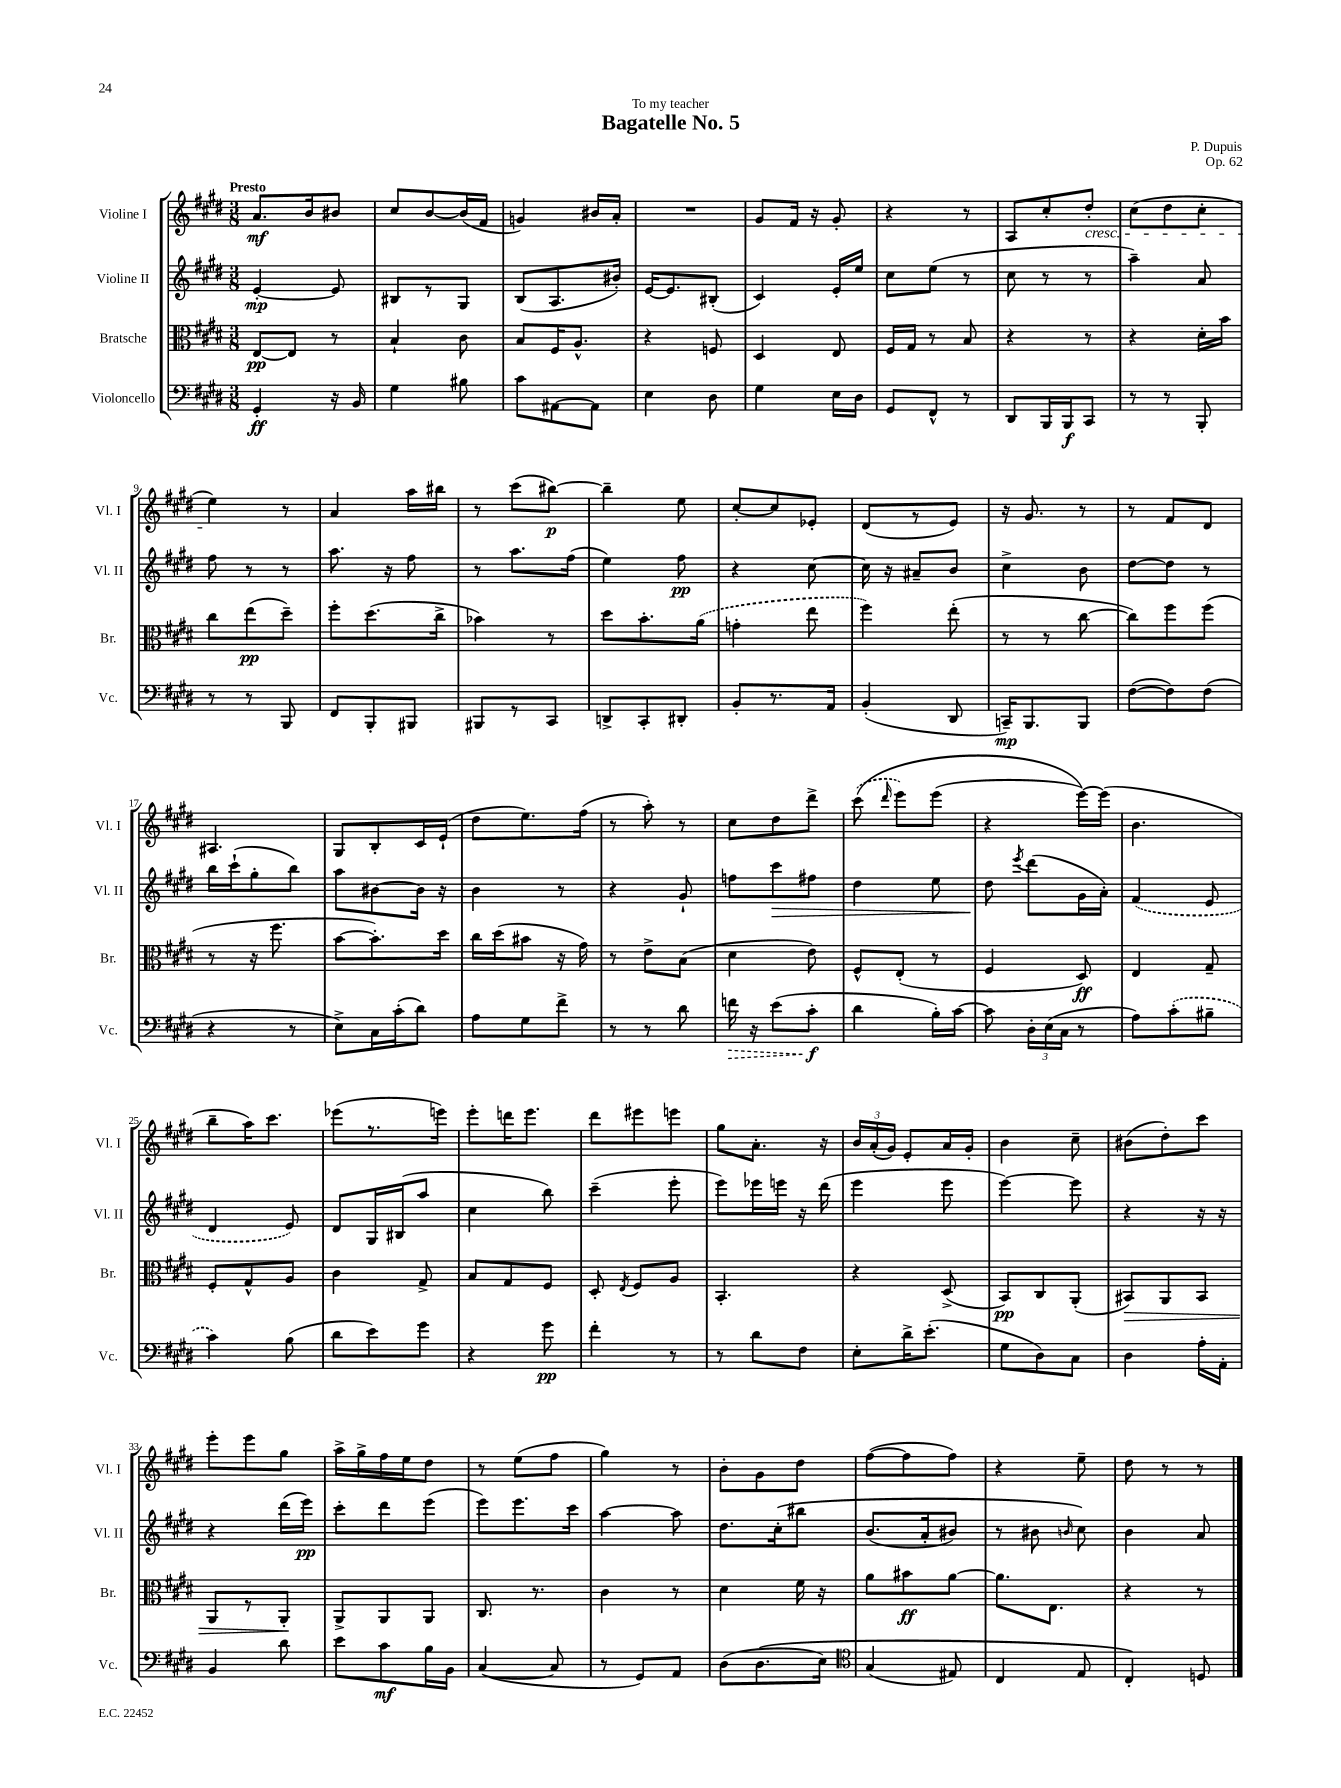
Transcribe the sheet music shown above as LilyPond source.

\header { title = "Bagatelle No. 5" composer = "P. Dupuis" dedication = "To my teacher" opus = "Op. 62" }
<<
\new StaffGroup <<
\new Staff = "s0" \with { instrumentName = "Violine I" shortInstrumentName = "Vl. I" } {
    \clef treble \key e \major \numericTimeSignature \time 3/8 \tempo "Presto"
    \autoBeamOff a'8.[\mf b'16 bis'8] |
    cis''8[ b'8~ b'16( fis'16] |
    g'4) bis'16[ a'16]-. |
    R4. |
    gis'8[ fis'16] r16 gis'8-. |
    r4 r8 |
    a8[ cis''8-. dis''8]-.\cresc |
    cis''8[( dis''8 cis''8]-. |
    e''4\!) r8 |
    a'4 a''16[ bis''16] |
    r8 cis'''8[( bis''8]~\p) |
    bis''4-- e''8 |
    cis''8[~-. cis''8 ees'8]-. |
    dis'8[( r8 e'8]) |
    r16 gis'8. r8 |
    r8 fis'8[ dis'8] |
    ais4. |
    gis8[ b8-. cis'16 e'16]-!( |
    dis''8[ e''8.) fis''16]( |
    r8 a''8-.) r8 |
    cis''8[ dis''8 dis'''8]-> |
    \once \slurDashed cis'''8(\( \grace { dis'''16 } e'''8[) e'''8]( |
    r4 e'''16[~)\) e'''16]( |
    b'4. |
    b''8[-- a''16) cis'''8.] |
    ees'''8[( r8. e'''16]) |
    e'''8[-. d'''16 e'''8.] |
    dis'''8[ eis'''8 e'''8] |
    gis''8[ a'8.]-. r16 |
    \tuplet 3/2 { b'16[ a'16-.( gis'16]) } e'8[-. a'16 gis'16]-. |
    b'4 cis''8-- |
    bis'8[( dis''8-.) cis'''8] |
    e'''8[-. e'''8 gis''8] |
    a''16[-> gis''16-> fis''16 e''16 dis''8] |
    r8 e''8[( fis''8] |
    gis''4) r8 |
    b'8[-. gis'8 dis''8] |
    fis''8[~( fis''8 fis''8]) |
    r4 e''8-- |
    dis''8 r8 r8 \bar "|." |
}
\new Staff = "s1" \with { instrumentName = "Violine II" shortInstrumentName = "Vl. II" } {
    \clef treble \key e \major \numericTimeSignature \time 3/8
    \autoBeamOff e'4~-.\mp e'8 |
    bis8[ r8 gis8] |
    b8[( a8. bis'16]-.) |
    e'16[~ e'8. bis8]-.( |
    cis'4) e'16[-. e''16] |
    cis''8[ e''8]( r8 |
    cis''8 r8 r8 |
    a''4--) a'8 |
    fis''8 r8 r8 |
    a''8. r16 fis''8 |
    r8 a''8.[ fis''16]( |
    e''4) fis''8\pp |
    r4 cis''8~ |
    cis''16 r16 ais'8[-- b'8] |
    cis''4-> b'8 |
    dis''8[~ dis''8] r8 |
    b''16[ cis'''16-!( gis''8-. b''8]) |
    a''8[ bis'8~ bis'16] r16 |
    b'4 r8 |
    r4 gis'8-! |
    f''8[ cis'''8\> fis''8] |
    dis''4 e''8 |
    dis''8\! \acciaccatura { e'''8 } dis'''8[( gis'16 a'16]-.) |
    \once \slurDashed fis'4( e'8 |
    dis'4 e'8) |
    dis'8[ gis16 bis16( a''8] |
    cis''4 b''8) |
    cis'''4--( e'''8-. |
    e'''8[) ees'''16 e'''16] r16 dis'''16( |
    e'''4 e'''8 |
    e'''4~) e'''8 |
    r4 r16 r16 |
    r4 dis'''16[( e'''16]\pp) |
    cis'''8[-. dis'''8 e'''8]( |
    e'''8[) e'''8. cis'''16] |
    a''4~ a''8 |
    dis''8.[ cis''16-.\( bis''8] |
    b'8.[( a'16-. bis'8]) |
    r8 bis'8 \grace { b'16 } cis''8\) |
    b'4 a'8 \bar "|." |
}
\new Staff = "s2" \with { instrumentName = "Bratsche" shortInstrumentName = "Br." } {
    \clef alto \key e \major \numericTimeSignature \time 3/8
    \autoBeamOff e8[~\pp e8] r8 |
    b4-! cis'8 |
    b8[ fis16 a8.]-^ |
    r4 f8 |
    dis4 e8 |
    fis16[ gis16] r8 b8 |
    r4 r8 |
    r4 dis'16[-. b'16] |
    cis''8[ e''8\pp( dis''8]--) |
    fis''8[-. dis''8.( cis''16]-> |
    bes'4) r8 |
    dis''8[ b'8.-. \once \slurDashed a'16]( |
    g'4-. e''8 |
    fis''4) e''8-.( |
    r8 r8 cis''8~ |
    cis''8[) fis''8 fis''8]( |
    r8 r16 fis''8. |
    b'8[~ b'8.-.) dis''16] |
    cis''16[ dis''16( bis'8] r16 gis'16) |
    r8 e'8[-> b8]( |
    dis'4 e'8) |
    fis8[-^ e8]-.( r8 |
    fis4 dis8\ff) |
    e4 gis8-- |
    fis8[-. gis8-^ a8] |
    cis'4 gis8-> |
    b8[ gis8 fis8] |
    dis8-. \acciaccatura { e8 } fis8[ a8] |
    b,4.-. |
    r4 dis8->( |
    b,8[\pp) cis8 a,8]-.( |
    bis,8[\>) a,8 bis,8] |
    a,8[ r8 a,8]-.\! |
    a,8[-> a,8 a,8] |
    cis8. r8. |
    cis'4 r8 |
    dis'4 fis'16 r16 |
    a'8[ bis'8\ff a'8]~ |
    a'8.[ e8.] |
    r4 r8 \bar "|." |
}
\new Staff = "s3" \with { instrumentName = "Violoncello" shortInstrumentName = "Vc." } {
    \clef bass \key e \major \numericTimeSignature \time 3/8
    \autoBeamOff gis,4-.\ff r16 b,16 |
    gis4 bis8 |
    cis'8[ ais,8~ ais,8] |
    e4 dis8 |
    gis4 e16[ dis16] |
    gis,8[ fis,8]-^ r8 |
    dis,8[ b,,16 b,,16\f cis,8] |
    r8 r8 b,,8-. |
    r8 r8 b,,8 |
    fis,8[ b,,8-. bis,,8] |
    bis,,8[ r8 cis,8] |
    d,8[-> cis,8-. dis,8]-. |
    b,8[-. r8. a,16] |
    b,4-.( dis,8 |
    c,16[--\mp) b,,8. b,,8] |
    fis8[~( fis8) fis8]( |
    r4 r8 |
    e8[->) cis16 cis'16-.( dis'8]) |
    a8[ gis8 fis'8]-> |
    r8 r8 dis'8 |
    \once \override Hairpin.style = #'dashed-line f'16\> r16 e'8[( cis'8]-.\f\! |
    dis'4 b16[-.) cis'16]~ |
    cis'8 \tuplet 3/2 { dis16[-. e16( cis16] } r8 |
    a8[) \once \slurDashed cis'8-.( bis8]-- |
    cis'4) b8( |
    dis'8[ e'8) gis'8] |
    r4 gis'8\pp |
    fis'4-. r8 |
    r8 dis'8[ fis8] |
    e8[-. dis'16-> e'8.]-.( |
    gis8[ dis8) cis8] |
    dis4 a16[-. a,16]-. |
    b,4 dis'8 |
    e'8[ cis'8\mf b16 b,16] |
    cis4~( cis8 |
    r8 gis,8[) a,8] |
    dis8[( dis8.\( e16]) |
    \clef tenor gis4( eis8) |
    cis4 e8 |
    cis4-.\) d8 \bar "|." |
}
>>
>>
